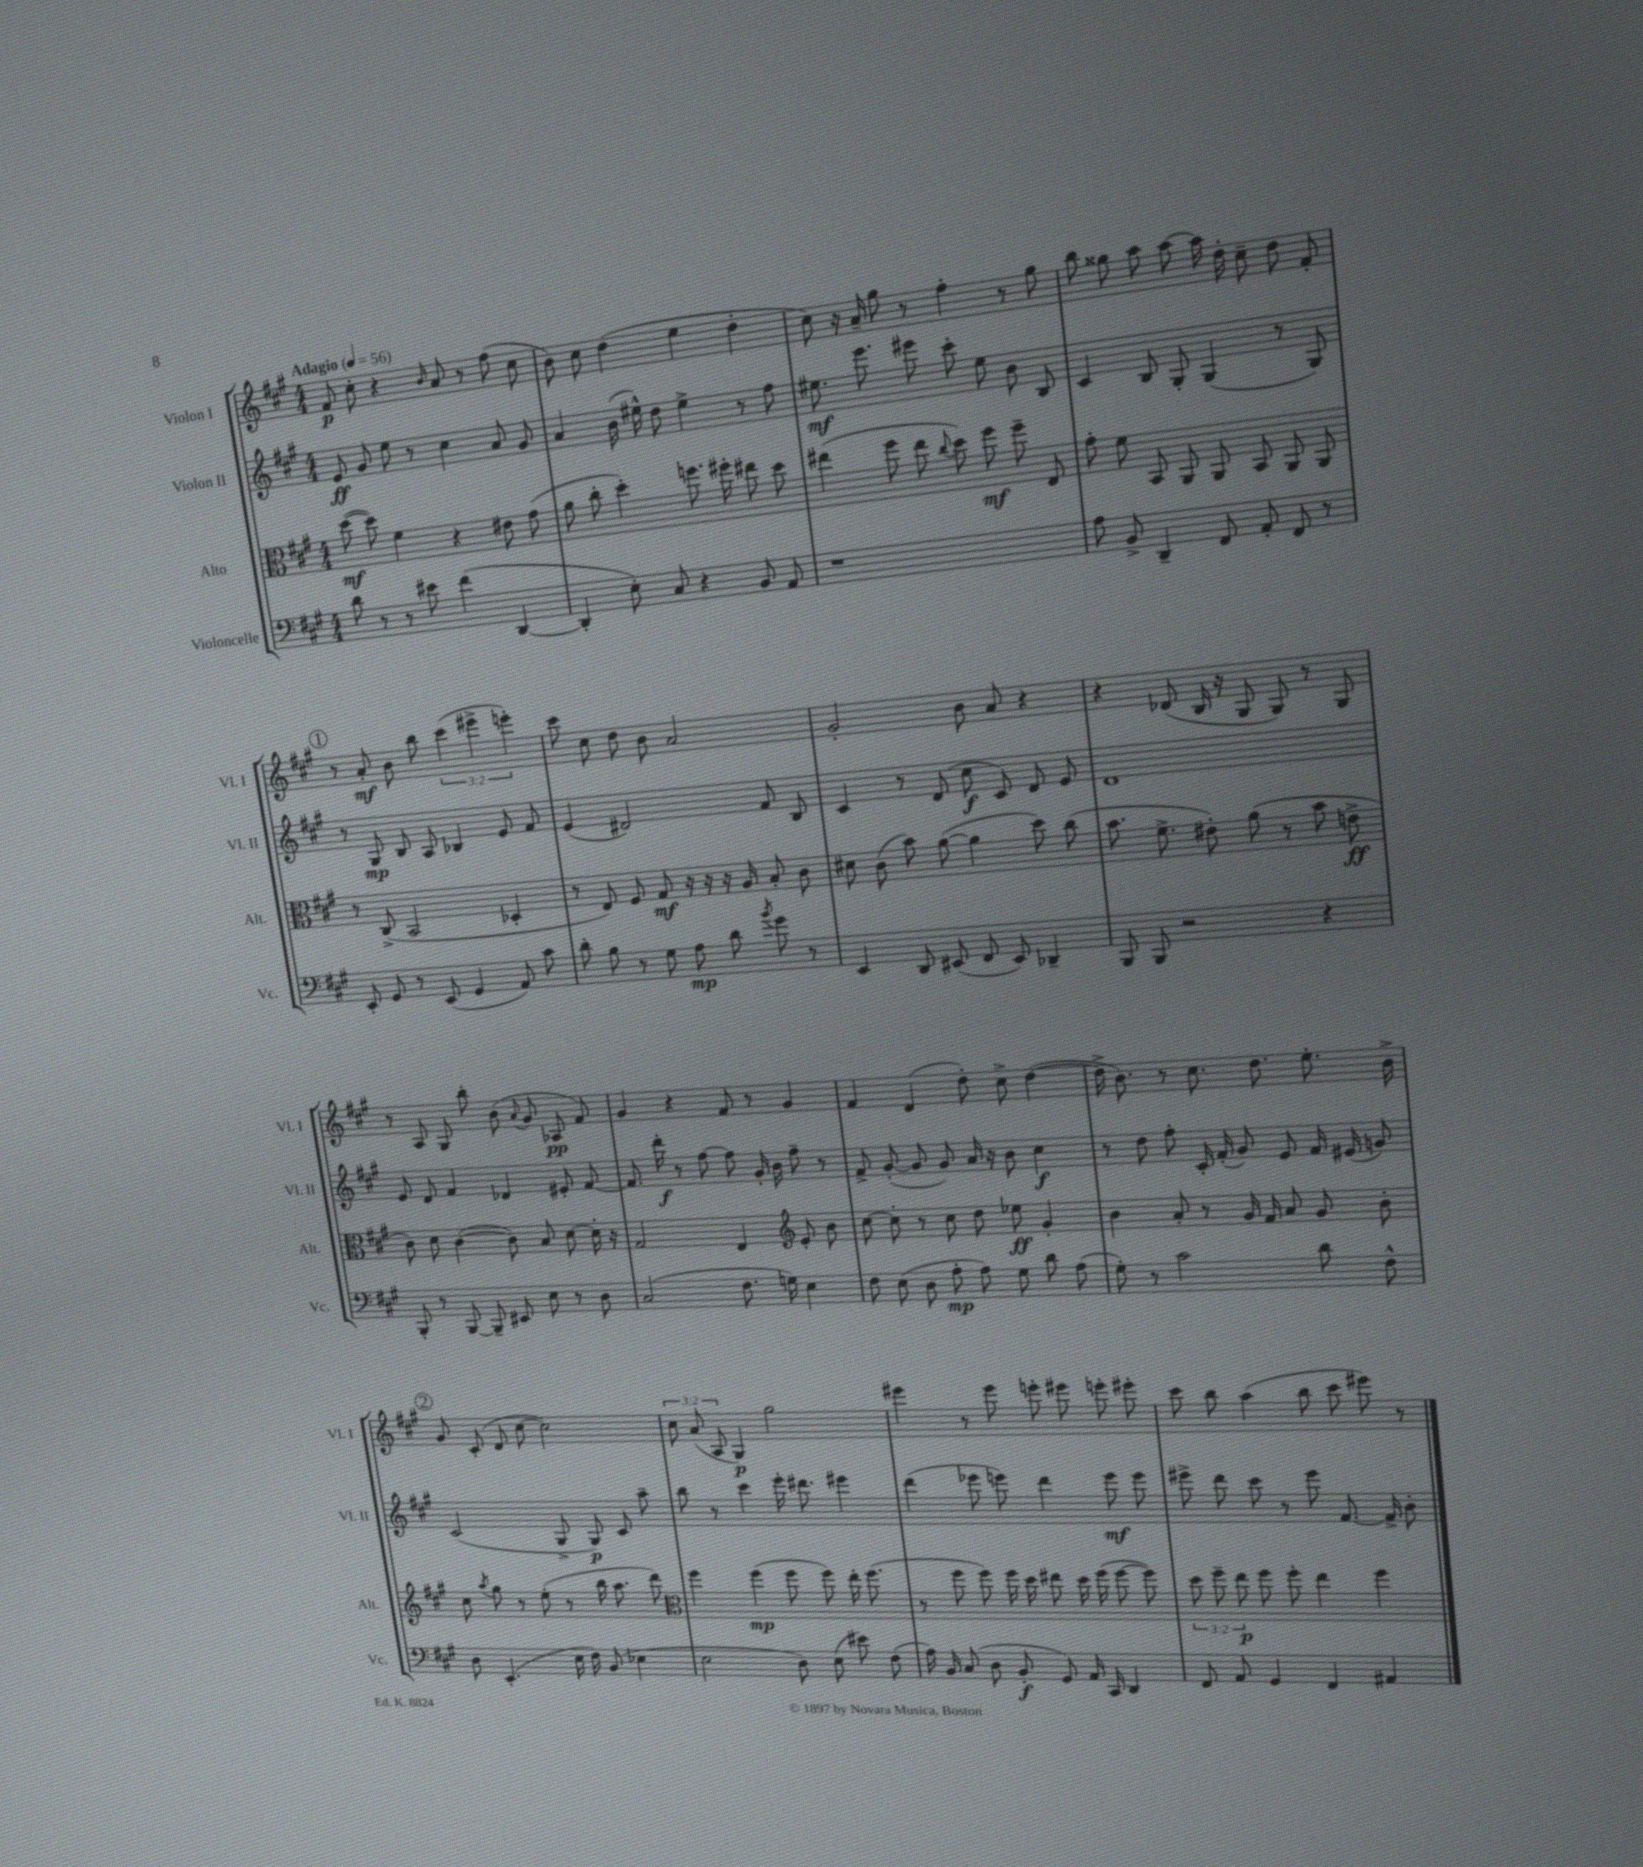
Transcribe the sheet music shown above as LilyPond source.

<<
\new StaffGroup <<
\new Staff = "s0" \with { instrumentName = "Violon I" shortInstrumentName = "Vl. I" } {
    \clef treble \key a \major \numericTimeSignature \time 4/4 \override Staff.TupletNumber.text = #tuplet-number::calc-fraction-text \tempo "Adagio" 4 = 56
    \autoBeamOff fis'8\p cis''8-. r4 \grace { b'16 } a'8 r8 fis''8( cis''8 |
    b'8) cis''8 d''4( e''4 d''4-. |
    cis''8) r16 a'16-- gis''8 r8 fis''4-. r8 gis''8 |
    b''8 gisis''8 a''8 a''8~ a''16 d''16-. cis''8-- d''8 fis'8-. |
    \mark \markup { \circle "1" } r8 a'8-.\mf b'8 b''8 \tuplet 3/2 { cis'''4( eis'''4-> e'''4-.) } |
    cis'''8 cis''8 d''8 b'8 a'2 |
    gis'2-. b'8 a'8 r4 |
    r4 des'8( b16 r16 gis8 gis8) r8 gis8 |
    r8 a8 gis8 b''8-. b'8( \appoggiatura { a'8 } gis'8 aes8\pp fis'8) |
    gis'4 r4 fis'8 r8 gis'4 |
    fis'4 d'4( d''8-.) cis''8-> d''4~( |
    d''16-> b'8.) r8 cis''8. d''8. e''8.-. b'16-> |
    \mark \markup { \circle "2" } gis'8 cis'8-.( d'8 cis''8~ cis''2) |
    \tuplet 3/2 { cis''8 a'8( a8 } gis4\p) gis''2 |
    eis'''4 r8 eis'''8 e'''8-. eis'''8 e'''8-. eis'''8-. |
    cis'''8 b''8 a''4( b''8 cis'''8 eis'''8) r8 \bar "|." |
}
\new Staff = "s1" \with { instrumentName = "Violon II" shortInstrumentName = "Vl. II" } {
    \clef treble \key a \major \numericTimeSignature \time 4/4
    \autoBeamOff e'8\ff gis'8 e''8 r8 cis''4 a'8 gis'8 |
    a'4 b'16( eis''16-^) d''8 eis''4-> r8 fis''8 |
    eis''8.\mf e'''8. eis'''8 cis'''8-. eis''8 b'8 b8 |
    cis'4 b8 gis8-. gis4( r8 gis8) |
    \mark \markup { \circle "1" } r8 gis8\mp b8 a8 bes4 e'8 fis'8 |
    e'4( dis'2) fis'8 b8 |
    cis'4 r8 d'8( cis''8\f cis'8) d'8 e'8 |
    d'1 |
    e'8 d'8 fis'4 des'4 eis'8-. fis'8~ |
    fis'8. d'''16-.\f r8 fis''8~ fis''8 gis'16-. b'16 fis''8-- r8 |
    fis'8-> gis'8~-.( gis'8 gis'8) a'16 r16 b'8 cis''4\f |
    r8 d''8 fis''8-. cis'16-. fis'16-.( gis'8) e'8 fis'16 eis'16( g'8) |
    \mark \markup { \circle "2" } cis'2( gis8-> gis8\p) cis'8 a''8-- |
    b''8 r8 cis'''4 e'''16-. dis'''8. eis'''4 |
    d'''4( ees'''8 e'''8) d'''4 e'''8\mf e'''8 |
    eis'''8-> d'''8 cis'''8 r8 eis'''8 fis'8.~ fis'16-> b'8-. \bar "|." |
}
\new Staff = "s2" \with { instrumentName = "Alto" shortInstrumentName = "Alt." } {
    \clef alto \key a \major \numericTimeSignature \time 4/4 \override Staff.TupletNumber.text = #tuplet-number::calc-fraction-text
    \autoBeamOff d''8~\mf( d''8) fis'4 r4 eis'8 gis'8( |
    a'8 cis''8-. d''4-.) f''8. fis''16-. eis''8 d''8 |
    eis''4( fis''8 eis''8 \appoggiatura { cis''8 } d''8) fis''8\mf fis''8-- e8 |
    gis'8-. fis'8 b,8 a,8 a,8 b,8 a,8 a,8 |
    \mark \markup { \circle "1" } r8 cis8->( b,2 des4-. |
    r8 e8) fis8 gis8\mf r16 r16 r16 a16 b8-. cis'8 |
    dis'8 cis'8( b'8) a'8~( a'4 d''8) cis''8( |
    b'8. fis'8.-> eis'8-.) a'8( r8 b'8 e'8->\ff |
    cis'8) d'8 cis'4~( cis'8) b8 d'8~ d'16-. r16 |
    gis2 e4 \clef treble e'8-. b'8 |
    cis''8~ cis''8-. r8 cis''8 d''8 ees''8\ff gis'4-. |
    b'4 a'8-. r8 gis'16 fis'16 a'8 gis'8 b'8-. |
    \mark \markup { \circle "2" } cis''8 \acciaccatura { a''8 } gis''8 r8 e''8-.( r8 b''16 a''8. d'''8) |
    \clef alto fis''4 fis''4\mp( fis''8 fis''8) e''16-. fis''8.( |
    r8 fis''8 fis''8) fis''16 d''16 eis''8 d''16 fis''16( fis''8~ fis''8) |
    \tuplet 3/2 { d''8 fis''8-- e''8\p } fis''8 fis''8-. e''4 fis''4 \bar "|." |
}
\new Staff = "s3" \with { instrumentName = "Violoncelle" shortInstrumentName = "Vc." } {
    \clef bass \key a \major \numericTimeSignature \time 4/4
    \autoBeamOff d'8 r8 r8 eis'8 fis'4( d,4~ |
    d,4-. e8-.) cis8 r4 b,8 a,8 |
    r1 |
    a8 b,8-> d,4-- fis,8 a,8-. fis,8 r8 |
    \mark \markup { \circle "1" } e,8-. gis,8 r8 e,8( gis,4 a,8) cis'8 |
    d'8-. b8 r8 gis8 a8\mp d'8 \acciaccatura { b'8 } gis'8 r8 |
    e,4 d,8 eis,8( fis,8 eis,8) des,4-- |
    b,,8 b,,8 r2 r4 |
    b,,8-. r8 b,,8~ b,,8-- eis,8 e8 r8 d8 |
    cis2( fis8. g16) e4 |
    fis8 e8( d8 a8-.\mp a8) gis8 d'8 a8( |
    gis8-.) r8 cis'2 d'8 fis8-^ |
    \mark \markup { \circle "2" } d8 e,4.-.( e16 fis16) b,8( ees4 |
    e2 d8) e8( eis'8) fis8( |
    a16) b,16 cis8( d8 b,8-.\f gis,8) a,16 cis,16 d,4 |
    fis,8 a,8 gis,4 fis,4 ais,4 \bar "|." |
}
>>
>>
\layout { \context { \Score \remove "Bar_number_engraver" } }
